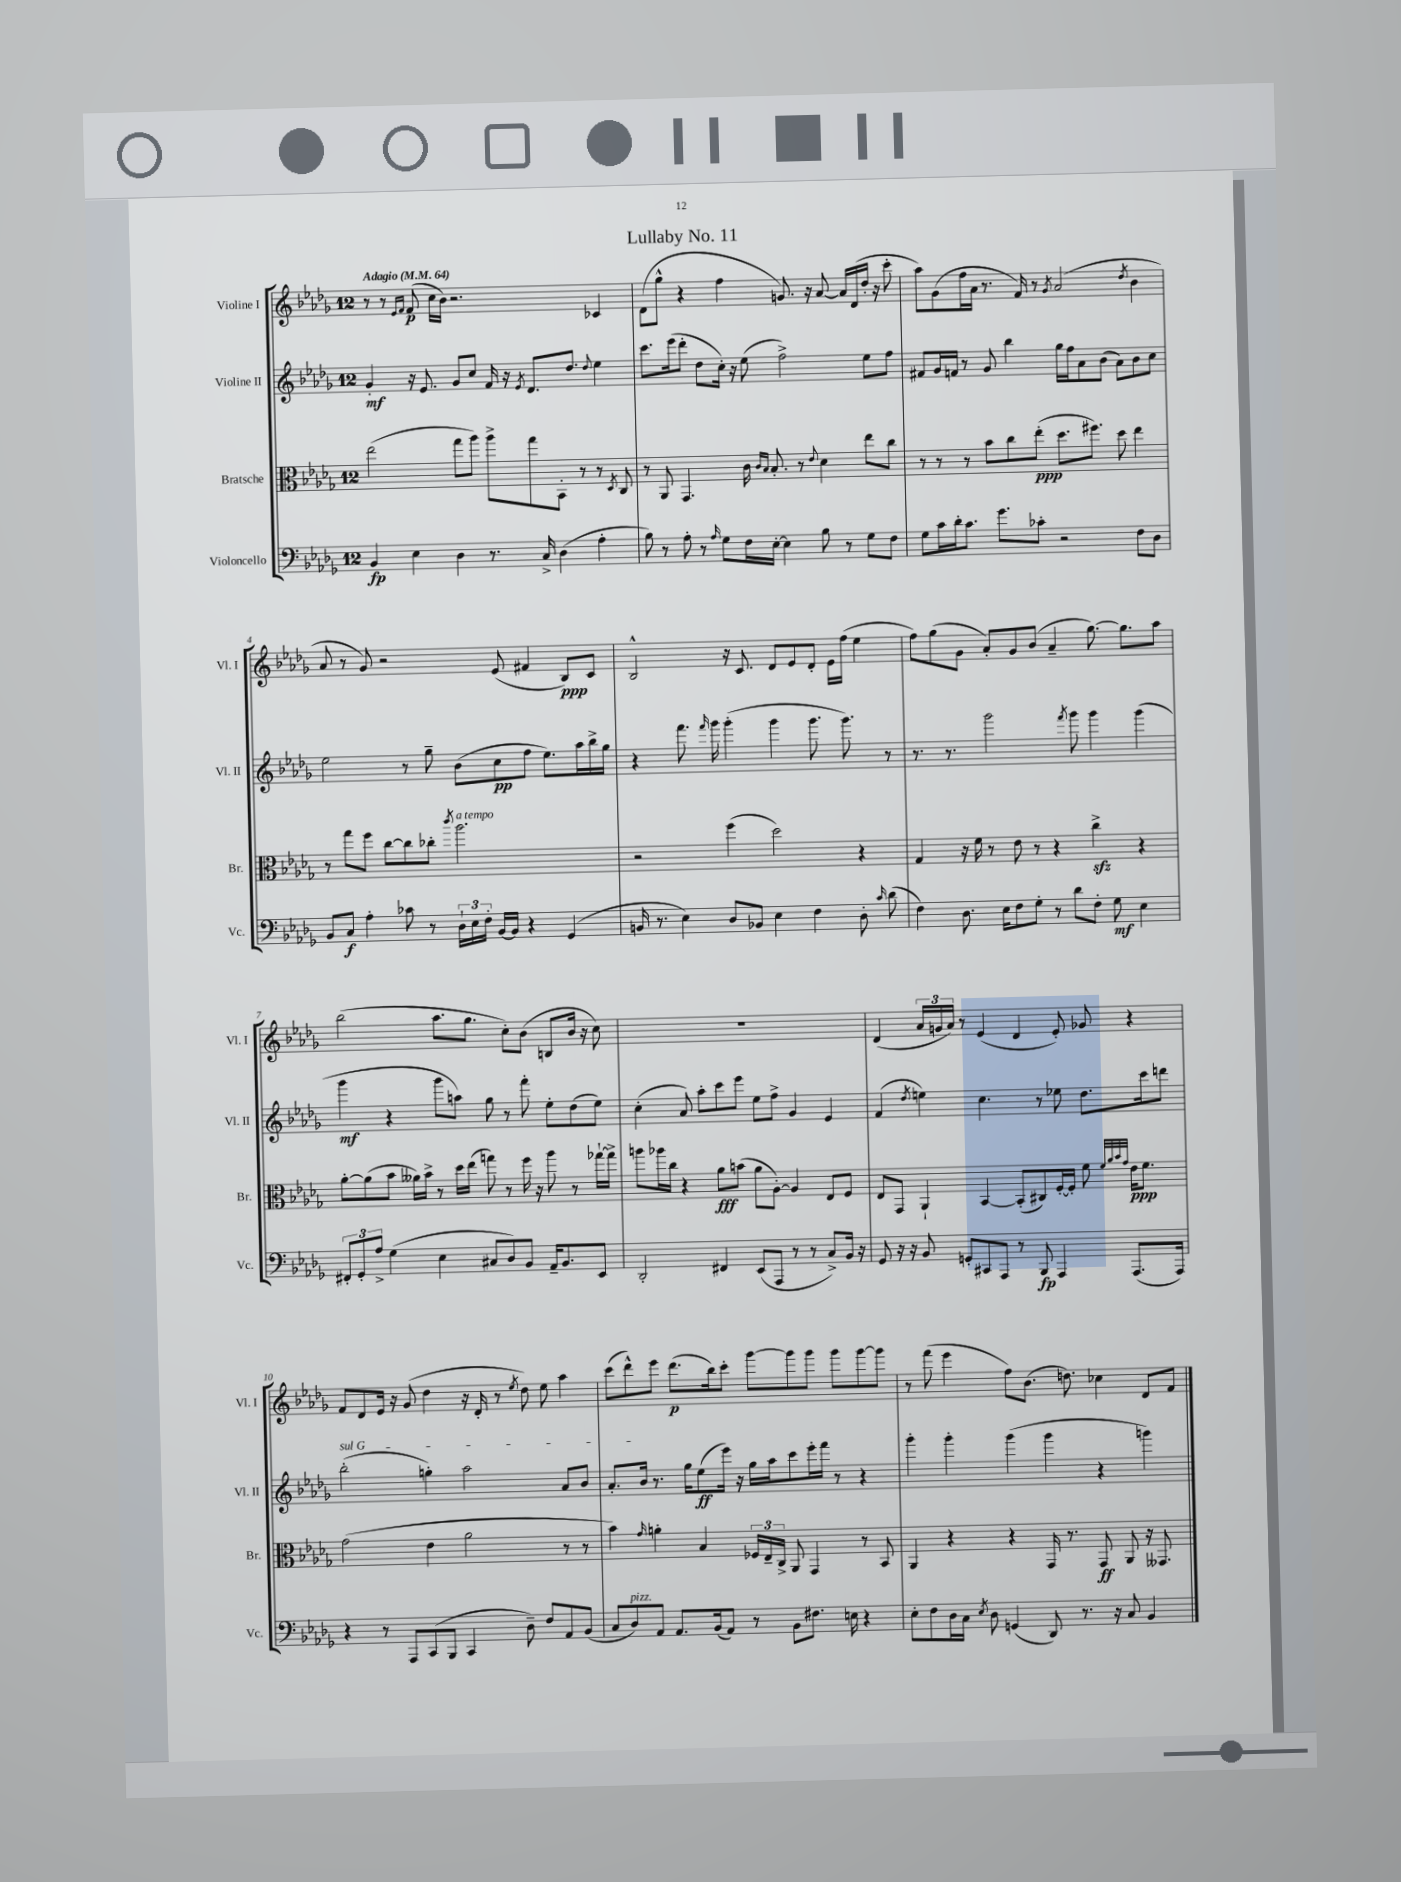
\header { title = "Lullaby No. 11" }
<<
\new StaffGroup <<
\new Staff = "s0" \with { instrumentName = "Violine I" shortInstrumentName = "Vl. I" } {
    \clef treble \key des \major \once \override Staff.TimeSignature.style = #'single-digit \time 12/8 \tempo "Adagio" 4 = 64
    \autoBeamOff r8 r8 \grace { ees'16[ f'16] } f'8\p( c''16[ bes'16]) r2. ces'4 |
    des'8[( ges''8]-^ r4 f''4 g'8.) r16 aes'8~ aes'16[ des'16( des''16]-. r16 c'''8-. |
    aes''8[) ges'8( f''16 aes'16] r8. f'16) r8 \acciaccatura { ges'8 } aes'2( \acciaccatura { des''8 } bes'4 |
    aes'8 r8 ges'8) r2 ees'8( fis'4 bes8[\ppp) c'8] |
    bes2-^ r16 c'8. des'8[ ees'8 des'8]-. ees'16[ f''16]( ees''4 |
    f''8[) ges''8( ges'8] aes'8[-.) ges'8 bes'8]( aes'4-- ges''8.~) ges''8.[ aes''8] |
    bes''2( aes''8.[ ges''8.] c''8[-.) bes'8]( b8[ bes'16] r16 c''8) |
    R1. |
    des'4( \tuplet 3/2 { aes'16[ g'16 aes'16]) } r8 ees'4( des'4 ees'8-.) ges'8 r4 |
    f'8[ des'8 ees'16] r16 ges'8( des''4 r16 des'16-. r8 \acciaccatura { ees''8 } des''8) ees''8 aes''4 |
    c'''8[( des'''8-^) ees'''8] des'''8.[\p( bes''16) c'''8]-. ges'''8[~ ges'''8 ges'''8] ges'''8[ ges'''8~ ges'''8] |
    r8 f'''8( ees'''4 f''8[) bes'8.]( d''8.) ces''4 des'8[ f'8] \bar "|." |
}
\new Staff = "s1" \with { instrumentName = "Violine II" shortInstrumentName = "Vl. II" } {
    \clef treble \key des \major \once \override Staff.TimeSignature.style = #'single-digit \time 12/8
    \autoBeamOff ges'4-.\mf r16 ees'8. ges'8[ c''8] f'16 r16 \acciaccatura { ees'8 } des'8.[ des''8.] \appoggiatura { des''8 } ees''4 |
    c'''8.[ ees'''16( des'''8]-. des''8[ c''16]-.) r16 ees''8( f''2->) ees''8[ f''8] |
    fis'8[ ges'16 f'16] r8 ges'8 bes''4 ges''16[ f''16 aes'8 bes'8]( aes'8[) bes'8 c''8] |
    ees''2 r8 ges''8-- bes'8[( c''8\pp f''8] ees''8.[) aes''16 bes''16-> ges''16] |
    r4 f'''8. \grace { f'''16 } ges'''16 ges'''4-.( ges'''4 ges'''8. ges'''8.) r8 |
    r8. r8. ges'''2 \acciaccatura { f'''8 } ges'''8 ges'''4 ges'''4( |
    ges'''4\mf r4 ges'''8[ a''8]) ges''8 r8 f'''8-. ees''8[-. des''8( ees''8]) |
    c''4-.( aes'8) aes''8[-. c'''8 ees'''8] ees''8[ f''8]-> ges'4 ees'4 |
    f'4( \acciaccatura { des''8 } e''4) c''4. r8 ees''8 des''8.[ c'''16 d'''8] |
    \once \override TextSpanner.bound-details.left.text = \markup { \italic "sul G" } bes''2-.\startTextSpan( g''4-.) aes''2 aes'8[ bes'8] |
    aes'8.[-. bes'16]\stopTextSpan r8. ges''16[ ees''8\ff( ees'''16]) r16 ges''16[ aes''16 c'''8 ees'''16-. f'''16] r8 r4 |
    ges'''4-. ges'''4-. ges'''4( ges'''4 r4 g'''4) \bar "|." |
}
\new Staff = "s2" \with { instrumentName = "Bratsche" shortInstrumentName = "Br." } {
    \clef alto \key des \major \once \override Staff.TimeSignature.style = #'single-digit \time 12/8
    \autoBeamOff ees''2( ges''8[ aes''8]) aes''8[-> ges''8 bes,8]-. r8 r8 \acciaccatura { des8 } c8 |
    r8 aes,8 ges,4. c'16 \grace { c'16[ bes16] } bes8.-. r8 \appoggiatura { ees'8 } des'4 ees''8[ c''8] |
    r8 r8 r8 bes'8[ c''8 ees''8]-.\ppp( des''8.[ fis''8.]) des''8 ees''4 |
    r8 ges''8[ f''8] c''8[~ c''8 ces''8]-. \acciaccatura { c'''8 } aes''2.^\markup { \italic "a tempo" } |
    r2 f''4( des''2) r4 |
    ges4 r16 f'16 r8 ees'8 r8 r4 c''4->\sfz r4 |
    aes'8[~-. aes'8( bes'8] aeses'16[) bes'16]-> r8 des''16[ ees''16]( g''8) r8 f''16 r16 aes''8 r8 ges''16[~-! ges''16]-> |
    a''8[ aes''16 c''16] r4 aes'8[\fff b'8]( aes'8[ aes8]~-.) aes4 ees8[ f8] |
    ees8[ ges,8] aes,4-! bes,4~ bes,8[-.( cis8) f16~-. f16]-. f'8 \grace { f'32[ aes'32 bes'32 ges'32] } ees'16[\ppp f'8.] |
    ges'2( ees'4 aes'2 r8 r8 |
    bes'4) \grace { ges'16 } a'4-. bes4 \tuplet 3/2 { fes16[ ees16-- c16]-> } aes,8 ges,4 r8 bes,8 |
    aes,4 r4 r4 ges,16 r8. ges,8\ff aes,8 r16 geses,8. \bar "|." |
}
\new Staff = "s3" \with { instrumentName = "Violoncello" shortInstrumentName = "Vc." } {
    \clef bass \key des \major \once \override Staff.TimeSignature.style = #'single-digit \time 12/8
    \autoBeamOff bes,4\fp ees4 des4 r8. c16-> des4( aes4-. |
    bes8) r8 aes8-. r8 \grace { aes16 } ges8[ f16 ees16]~-. ees4 bes8 r8 ges8[ f8] |
    ges8[ c'16 des'16-. c'8.] ges'8.[ ces'8]-. r2 f8[ des8] |
    bes,8[ c8]\f aes4-. ces'8 r8 \tuplet 3/2 { des16[-! ees16 f16]-. } bes,16[~ bes,16] r4 ges,4( |
    b,16 r8. ees4) des8[ bes,8] ees4 f4 des8-. \grace { c'16 } des'8( |
    f4) des8. ees16[ f8 ges8]-. r8 des'8[ f8]-. ges8\mf ees4 |
    \tuplet 3/2 { fis,8[-. ges,8-. aes8]-> } ges4( ees4 cis8[ des8) bes,8] aes,16[-- bes,8. ees,8] |
    des,2-. fis,4 ees,8[( aes,,8] r8 r8 c8[->) bes,16] r16 |
    ges,8 r16 r16 bes,8 g,8[-. cis,8 aes,,8] r8 bes,,8\fp aes,,4 aes,,8.[( aes,,16]) |
    r4 r8 aes,,8[ c,8( bes,,8] c,4 des8--) f8[ aes,8 bes,8]( |
    c8[ des8^\markup { \italic "pizz." }) aes,8] aes,8.[ bes,16( aes,8]) r8 bes,8[ fis8.] e16 r4 |
    ees8[-. f8 des16 c16] \acciaccatura { ees8 } des8 g,4( des,8) r8. r16 c8 bes,4 \bar "|." |
}
>>
>>
